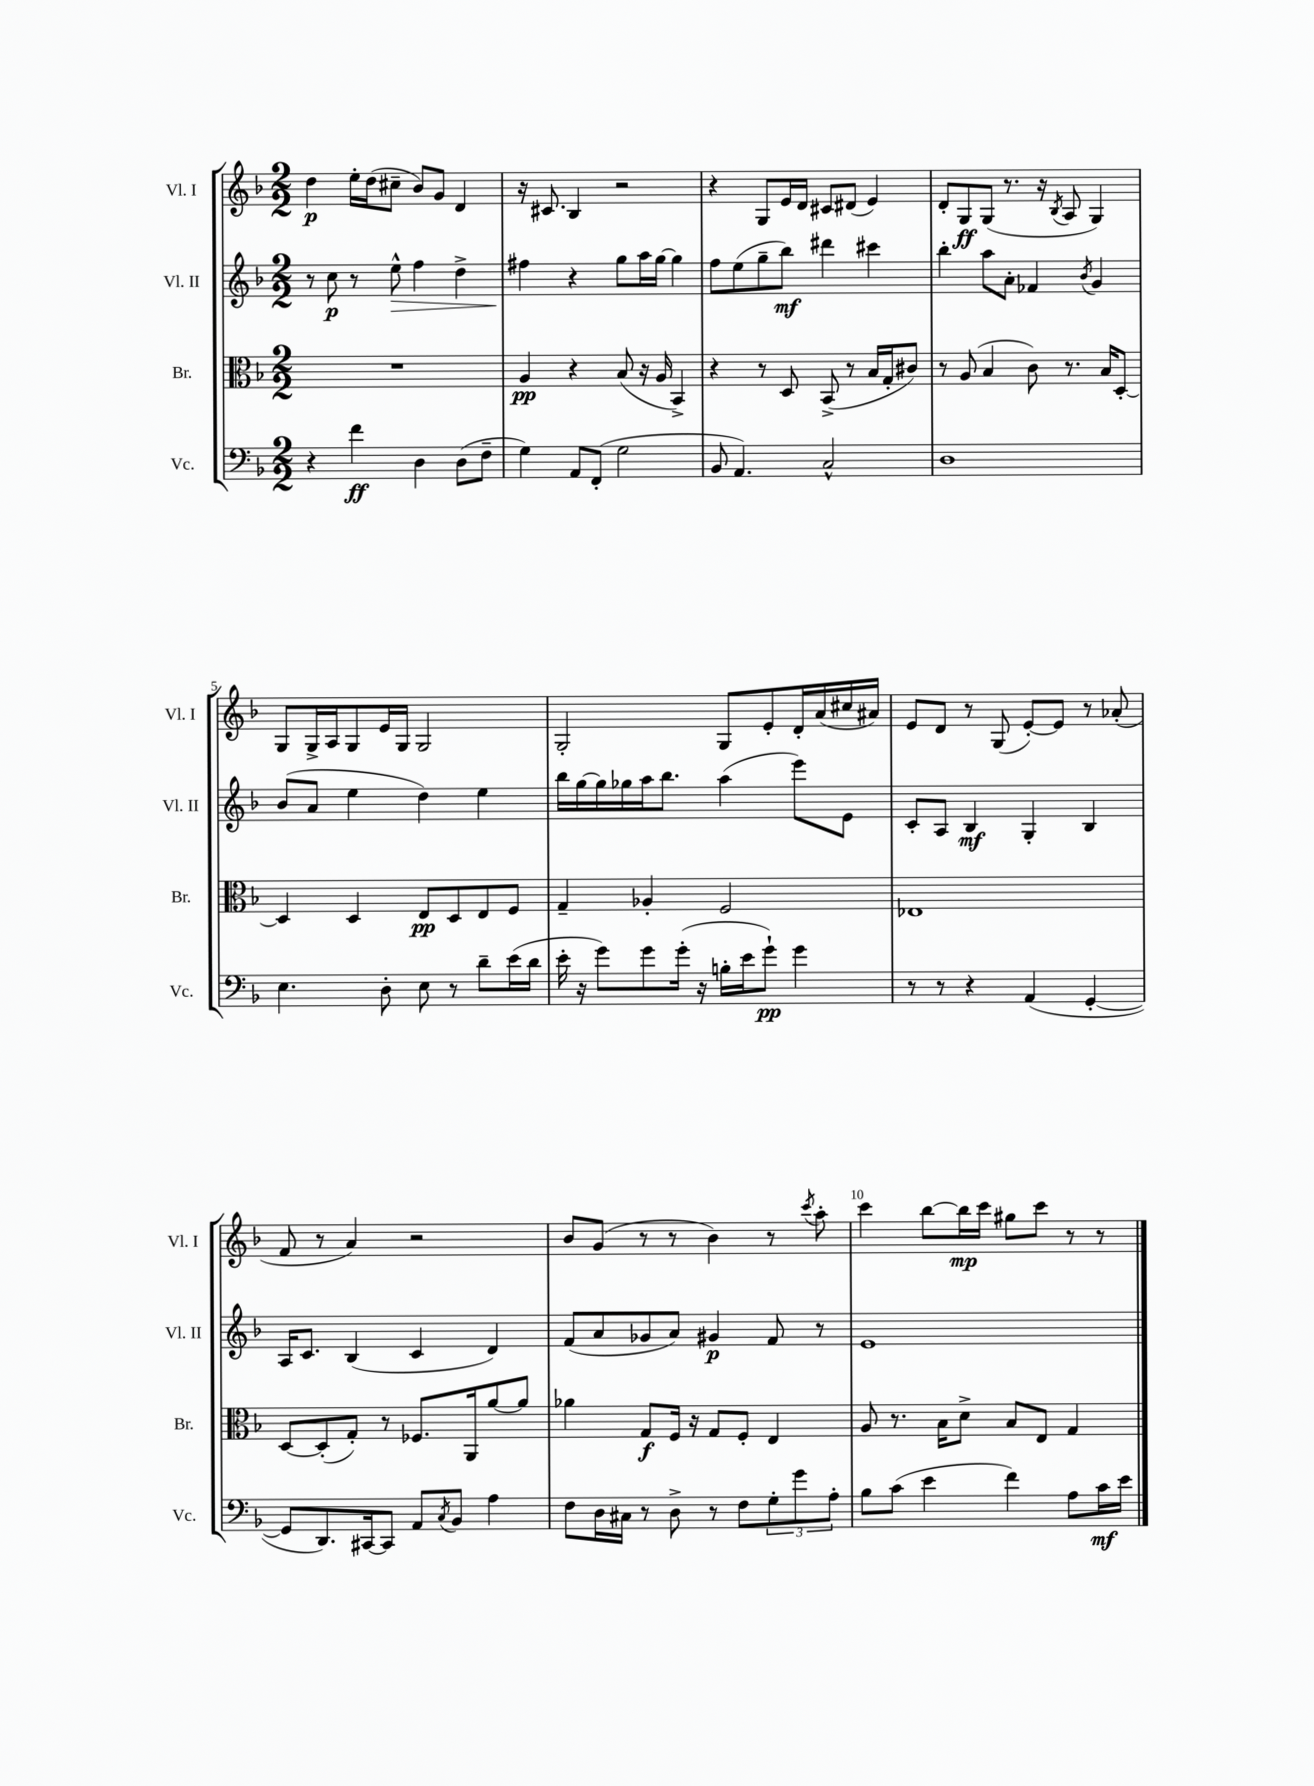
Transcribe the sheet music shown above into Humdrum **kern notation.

**kern	**kern	**kern	**kern
*staff4	*staff3	*staff2	*staff1
*clefF4	*clefC3	*clefG2	*clefG2
*k[b-]	*k[b-]	*k[b-]	*k[b-]
*M2/2	*M2/2	*M2/2	*M2/2
4r	1r	8r	4dd\
.	.	8cc\	.
4f\	.	8r	16ee'\LL
.	.	.	(16dd\J
.	.	8ee^^\	8cc#~\J
4D\	.	4ff\	8b-/L)
.	.	.	8g/J
(8D\L	.	4dd^\	4d/
8F~\J	.	.	.
=	=	=	=
4G\)	4A/	4ff#\	16r
.	.	.	8.c#/
8AA/L	4r	4r	4B-/
(8FF'/J	.	.	.
2G\	(8B-/	8gg\L	2r
.	16r	16aa\L	.
.	16A/	[16gg\JJ	.
.	4BB-^/)	4gg\]	.
=	=	=	=
8BB-/	4r	8ff\L	4r
4.AA/)	.	(8ee\	.
.	8r	8gg~\	8G/L
.	8D/	8bb-\J)	16e/L
.	.	.	16d/JJ
2C^^/	(8BB-^/	4ddd#\	8c#/L
.	8r	.	(8d#/J
.	16B-/LL	4ccc#\	4e/)
.	16G'/J	.	.
.	8c#/J)	.	.
=	=	=	=
1D	8r	4bb-'\	8d'/L
.	(8A/	.	8G/
.	4B-/	8aa\L	(8G/J
.	.	8a'\J	8.r
.	8c\)	4f-/	.
.	.	.	16r
.	.	.	8qB-/
.	8.r	.	8A/
.	.	8qb-/	.
.	.	4g/	4G/)
.	16B-/LK	.	.
.	[8D'/J	.	.
=	=	=	=
4.E\	4D/]	(8b-/L	8G/L
.	.	8a/J	16G^/L
.	.	.	16A/J
.	4D/	4ee\	8G/
8D'\	.	.	16e/L
.	.	.	16G/JJ
8E\	8E/L	4dd\)	2G/
8r	8D/	.	.
8d~\L	8E/	4ee\	.
(16e\L	8F/J	.	.
16d\JJ	.	.	.
=	=	=	=
16e'\	4G~/	16bb-\LL	2G'/
16r	.	[16gg\	.
8g\L)	.	16gg\]	.
.	.	16gg-\	.
8g\	4A-'/	16aa\J	.
.	.	8.bb-\J	.
(16g'\Jk	.	.	.
16r	.	.	.
16B'\LL	2F/	(4aa\	8G/L
16e\J	.	.	.
8g`\J)	.	.	8e'/
4g\	.	8eee\L)	16d'/L
.	.	.	(16a/
.	.	8e\J	16cc#/
.	.	.	16a#/JJ)
=	=	=	=
8r	1E-	8c'/L	8e/L
8r	.	8A/J	8d/J
4r	.	4B-/	8r
.	.	.	(8G/
(4AA/	.	4G'/	[8e'/L)
.	.	.	8e/]J
[4GG'/	.	4B-/	8r
.	.	.	(8a-'/
=	=	=	=
8GG/]L	[8D/L	16A/LK	8f/
.	.	8.c/J	.
8.DD/)	(8D'/]	.	8r
.	8G'/J)	(4B-/	4a/)
[16CC#/k	.	.	.
8CC#/]J	8r	.	.
8AA/L	8.F-/L	4c/	2r
8qC/	.	.	.
8BB-/J	.	.	.
.	16AA/k	.	.
4A\	[8a/	4d/)	.
.	8a/]J	.	.
=	=	=	=
8F\L	4a-\	(8f/L	8b-/L
16D\L	.	8a/	(8g/J
16C#\JJ	.	.	.
8r	8G/L	8g-/	8r
8D^\	16F/Jk	8a/J)	8r
.	16r	.	.
8r	8G/L	4g#/	4b-\)
8F\L	8F'/J	.	.
12G'\	4E/	8f/	8r
12g\	.	.	.
.	.	.	8qccc/
.	.	8r	8aa'\
12A'\J	.	.	.
=	=	=	=
8B-\L	8A/	1e	4ccc\
(8c\J	8.r	.	.
4e\	.	.	[8bb-\L
.	16B-\LK	.	.
.	8d^\J	.	16bb-\]L
.	.	.	16ccc\JJ
4f\)	8B-/L	.	8gg#\L
.	8E/J	.	8ccc\J
8A\L	4G/	.	8r
16c\L	.	.	8r
16e\JJ	.	.	.
==	==	==	==
*-	*-	*-	*-
